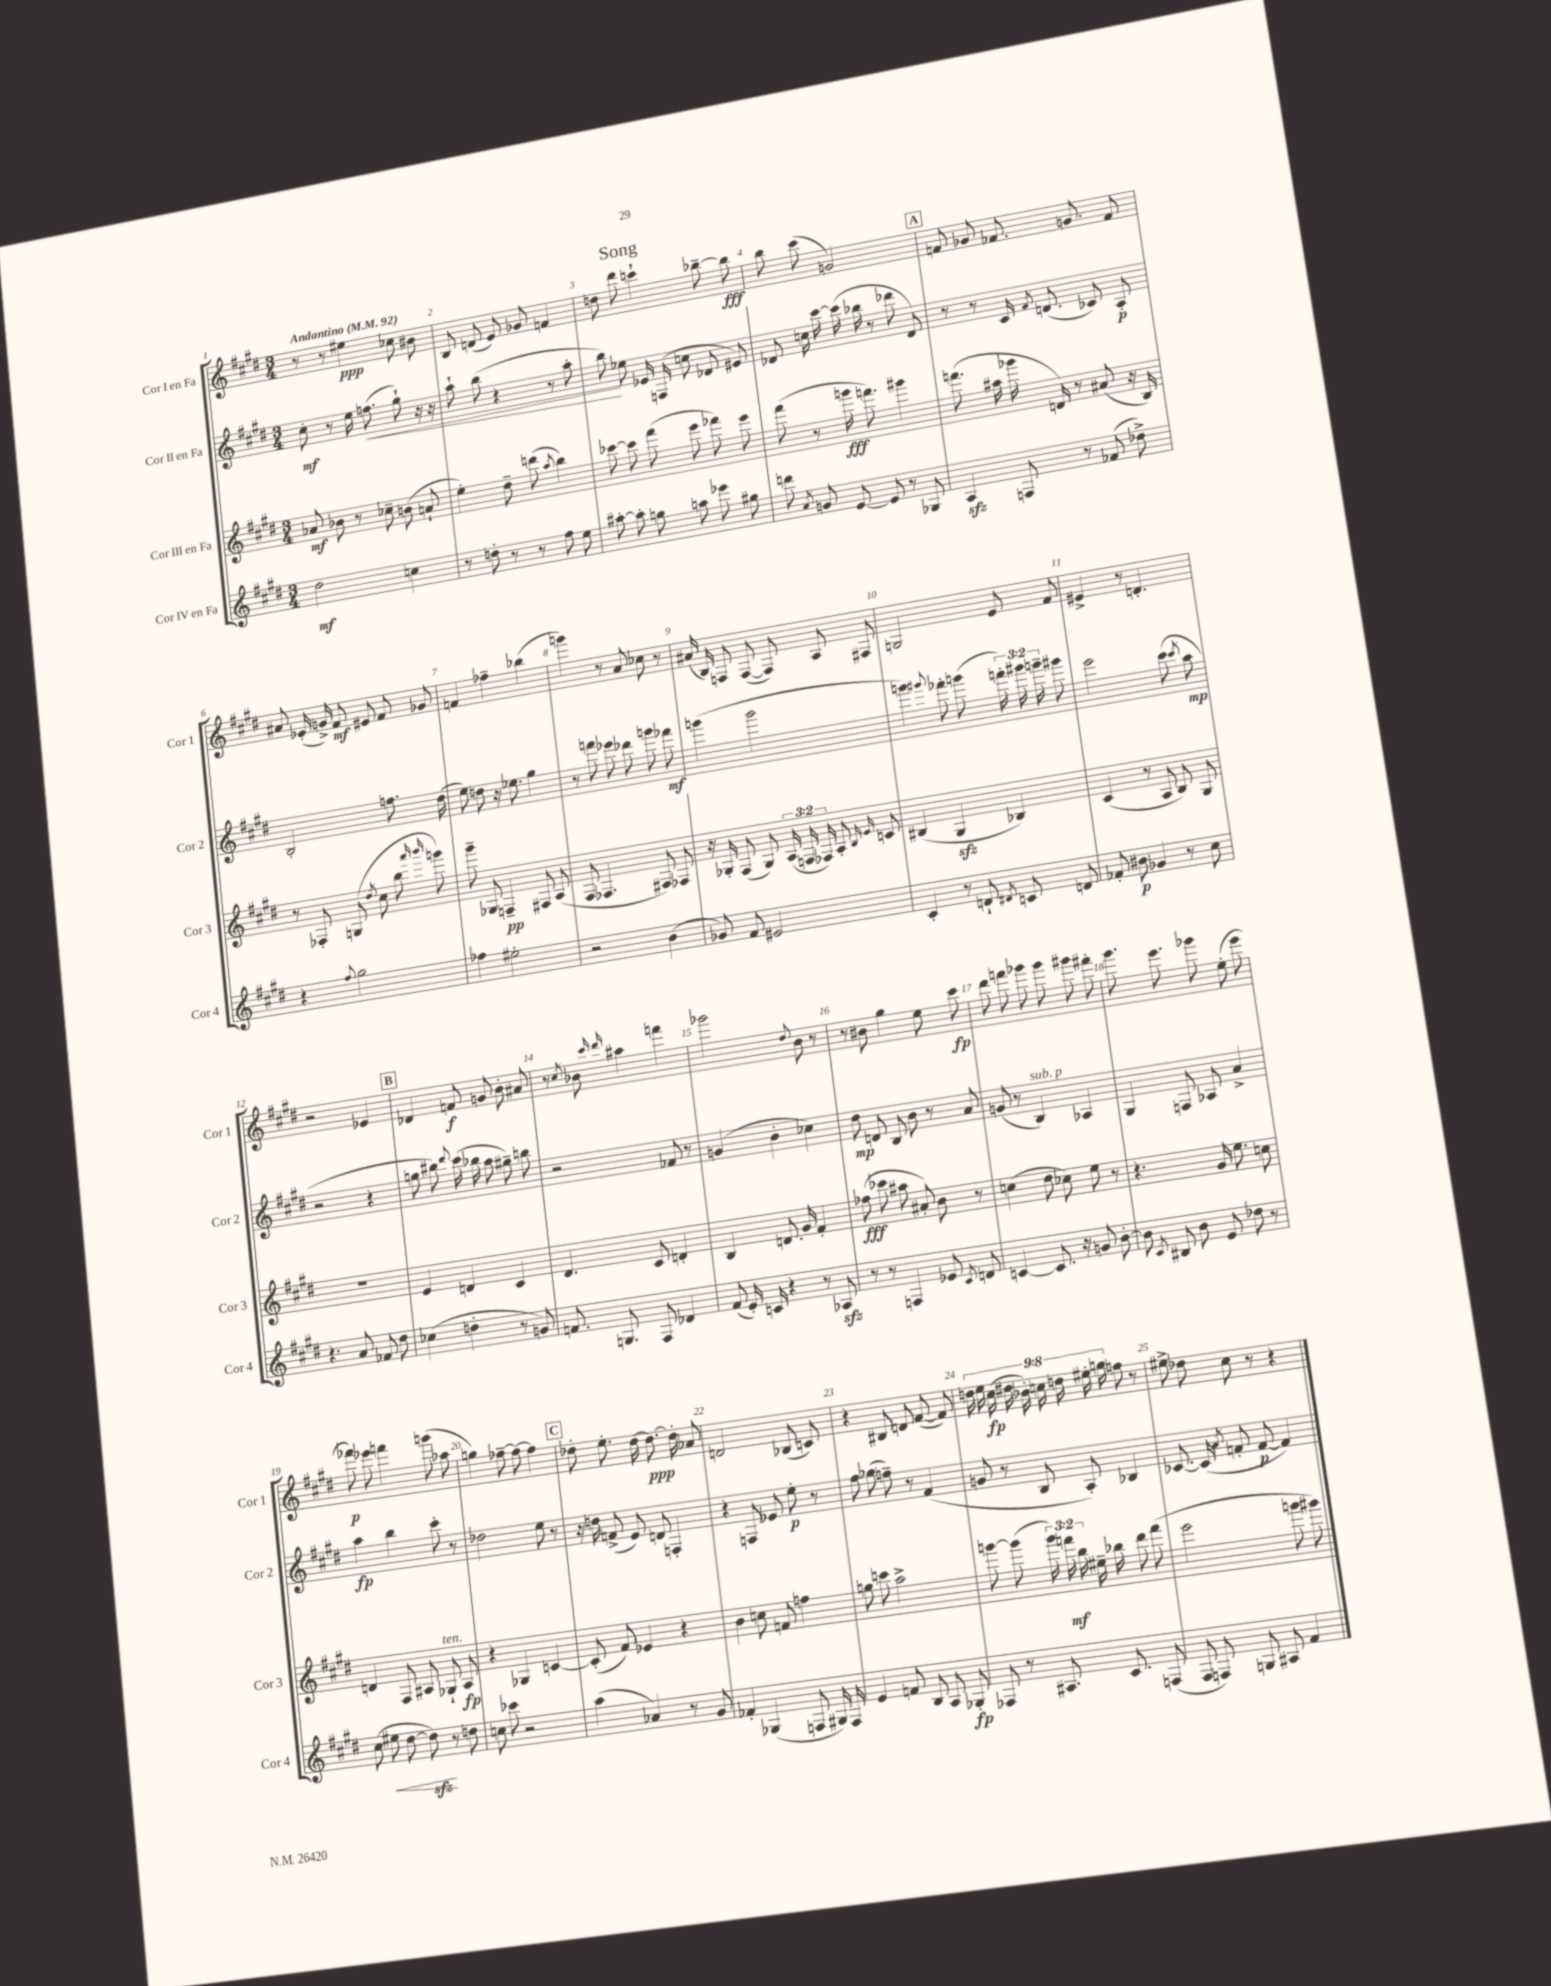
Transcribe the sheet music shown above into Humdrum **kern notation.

**kern	**kern	**kern	**kern
*staff4	*staff3	*staff2	*staff1
*clefG2	*clefG2	*clefG2	*clefG2
*k[f#c#g#d#]	*k[f#c#g#d#]	*k[f#c#g#d#]	*k[f#c#g#d#]
*M3/4	*M3/4	*M3/4	*M3/4
*MM92	*MM92	*MM92	*MM92
2dd#	8a-	8cc#'	8r
.	8b-	8r	8r
.	8r	16ee	4ee#
.	.	(8.ff	.
.	8cc-~	.	.
4cc	(8b	8gg#`)	8cc-
.	8a`	16r	8b#
.	.	16r	.
=	=	=	=
8r	4ee')	8aa`	8B
8dd'	.	(8bb	(8d
8r	8dd#~	4r	8e)
8r	(8ddd	.	8g-
.	8qaa	.	.
8ff#	4bb)	8r	4f
8ee	.	8aa'	.
=	=	=	=
[8aa#'	[8ccc-	8bb)	8dd
8aa#']	8ccc-]	8ee-	8ddd#
8gg	(8fff#	16e-	4ccc`
.	.	(16F	.
8aa	8eee	8cc	.
8eee-	8fff-)	8d-	[8bb-~
8gg#	8eee	8e#)	8bb-]
=	=	=	=
8ddd	(8fff#	8d-	8bb
8qa	.	.	.
8g	8r	16cc	(8ccc#
.	.	[16ccc#	.
[8e	16ggg	(16ccc#]	2g)
.	8.fff)	16bb-	.
8e]	.	8r	.
8r	4ggg#	8ddd-	.
8G-	.	8d-)	.
=	=	=	=
4A	(8.fff	8r	8f
.	.	8r	8g-
.	16aa#	.	.
8F	16ggg-	16c#	8.f-
.	.	8qf#	.
.	16d)	(8.d	.
8r	8r	.	.
.	.	.	8.g
(8f-	(8a#	8c-)	.
8dd-^)	16r	8A'	8f-
.	16B)	.	.
=	=	=	=
4r	8r	2B'	8a#
.	8F-'	.	(16e-'
.	.	.	16g^)
8qqff#	.	.	.
2gg#	(8G	.	8f#
.	8qdd#	.	.
.	8cc#	.	8e#
.	8bb	8.ff	8f#
.	16qqaaa	.	.
.	16qqbbb	.	.
.	8ggg)	.	8g-
.	.	(16dd#	.
=	=	=	=
4ff-	8ggg#~	8ee)	4f
.	8G-	8dd	.
2ee#'	4F~	16r	4ff-~
.	.	8.ee-	.
.	8F#	4gg#	(4bb-
.	(8A	.	.
=	=	=	=
2r	8F#	8r	4ggg)
.	4.F-	8fff	.
.	.	8eee-	8r
.	.	8ddd-	8a
(4b	8F#)	8ggg	8cc-
.	8F-	8fff-	8r
=	=	=	=
8g-)	16r	(4ggg	(16a#
.	16G-'	.	16B)
8f#	(8F#	.	8F
2e#	8G-)	2ggg	([8F
.	(24A	.	8F])
.	24F	.	.
.	24F-)	.	.
.	8A'	.	8A
.	16qqB	.	.
.	16qqe	.	.
.	8c	.	8F#
=	=	=	=
4c#'	(4B#	4ggg)	2G
.	.	8qqggg#	.
8r	4G#	8fff-'	.
8d`	.	(8ggg	.
8qd#	.	.	.
8c	4B-)	24fff')	8e
.	.	24ggg#	.
.	.	24ggg~	.
8d	.	8ggg#	8f#
=	=	=	=
8f-'	(4c#	2eee	4e#^
8b#	.	.	.
4g-	8r	.	8r
.	8A	.	4.d'
8r	8B)	(8ccc#	.
.	.	8qccc#	.
8cc#	8G#	8aa	.
=	=	=	=
4.r	2.r	2r	2r
8a	.	.	.
8f-	.	4r	4e-
8dd#	.	.	.
=	=	=	=
(4cc-	4e	8gg	4d-
.	.	8bb#)	.
.	.	8qqddd#	.
4dd'	4d	(16ccc#	8f
.	.	16bb-	.
.	.	8aa	8g
8r	4c#	8gg#~)	8b'
8g)	.	8bb	8a#
=	=	=	=
8.f	4.d#	2r	8r
.	.	.	8qcc#
.	.	.	8b-
8.G	.	.	.
.	.	.	16qqccc#
.	.	.	16qqddd#
.	.	.	4aa#
8F#	8c#	.	.
4d-	4d'	8f-	4fff
.	.	8r	.
=	=	=	=
(8f#	4B	(4g	2ggg-
16e')	.	.	.
16c	.	.	.
4r	8.d	4b'	.
.	16g#	.	.
.	.	.	8qqdd#
8r	4f#'	4cc-)	8b
8A-	.	.	8r
=	=	=	=
8r	(8ff-	8dd#	8r
8r	8ccc-	8d	8b#
4F	8aa#	8B	4gg#
.	8a#')	8b	.
8e-	8b	8r	8ee
8qc#	.	.	.
8d	8r	8a	8ccc#
=	=	=	=
[4c	(4cc	(8g	8ddd#
.	.	8r	8fff
8.c]	8dd#	4B)	8ggg-
.	8cc-)	.	8ggg-
16r	.	.	.
8g	8ee	4A-	8ggg#
[8b'	8r	.	8fff#'
=	=	=	=
8b]	4.r	4G#	8.ggg#
8qc#	.	.	.
8B#	.	.	.
.	.	.	8.eee
8b	.	8F	.
8e	16g#	8A-	8ggg-
.	8.ee	.	.
8dd-	.	4a^	(8ee'
8r	8cc	.	8eee
=	=	=	=
(8cc#	4d	4aa	8fff-)
8ee#	.	.	8eee-
[8dd#	8F#	4bb	4fff
8dd#])	8A#	.	.
8r	8G-`	8ccc#'	(8ggg
8dd	8A#	8r	8aa-
=	=	=	=
8cc	4r	2dd-	4gg)
8ccc-	.	.	.
2r	4G-	.	[8ff-~
.	.	.	8ff-_
.	[4c	8ee	4ff-]
.	.	8r	.
=	=	=	=
(4aa	(8c']	16r	8dd-'
.	.	16dd	.
.	8f#)	(8f^	8.ee'
4a-)	4e-	8e)	.
.	.	.	[16dd-
.	.	8d	8.dd-_
8r	4r	4F'	.
.	.	.	16dd-']
8g#	.	.	8a-
=	=	=	=
4f-'	4b	4r	2d
(4G-	8cc	8F	.
.	8f	8e-	.
8F	4ff	8ee'	(8B-
16G#)	.	8r	8c)
16F	.	.	.
=	=	=	=
4e	8gg	8ff#	4r
.	8ccc	(8gg-	.
8f	2aa^	8ff~)	8B#
8B	.	8r	8d
8A	.	(4f#	([8f#
8G-'	.	.	8f#])
=	=	=	=
8F-	[8ggg	8g	18dd
.	.	.	18ee
.	.	.	(18cc#
8r	(8ggg]	8r	.
.	.	.	18dd#
.	.	.	18b-')
8.A#	24ggg)	8B	.
.	.	.	18cc
.	24fff	.	.
.	24bb	.	18dd
.	16ee#~	8A')	.
.	.	.	18ee#'
8.c#	16bb-	.	.
.	.	.	18gg
.	8ddd#	4B-	8ff
(8F	(8fff	.	8r
=	=	=	=
8F#	2eee	[8.c-	8ee#^
8F)	.	.	8dd-
.	.	(16c-]	.
.	.	8qa	.
8G	.	8f'	8cc#
8A#	.	[8f	8r
4f#	8ggg	4f])	4r
.	8ggg#)	.	.
==	==	==	==
*-	*-	*-	*-
